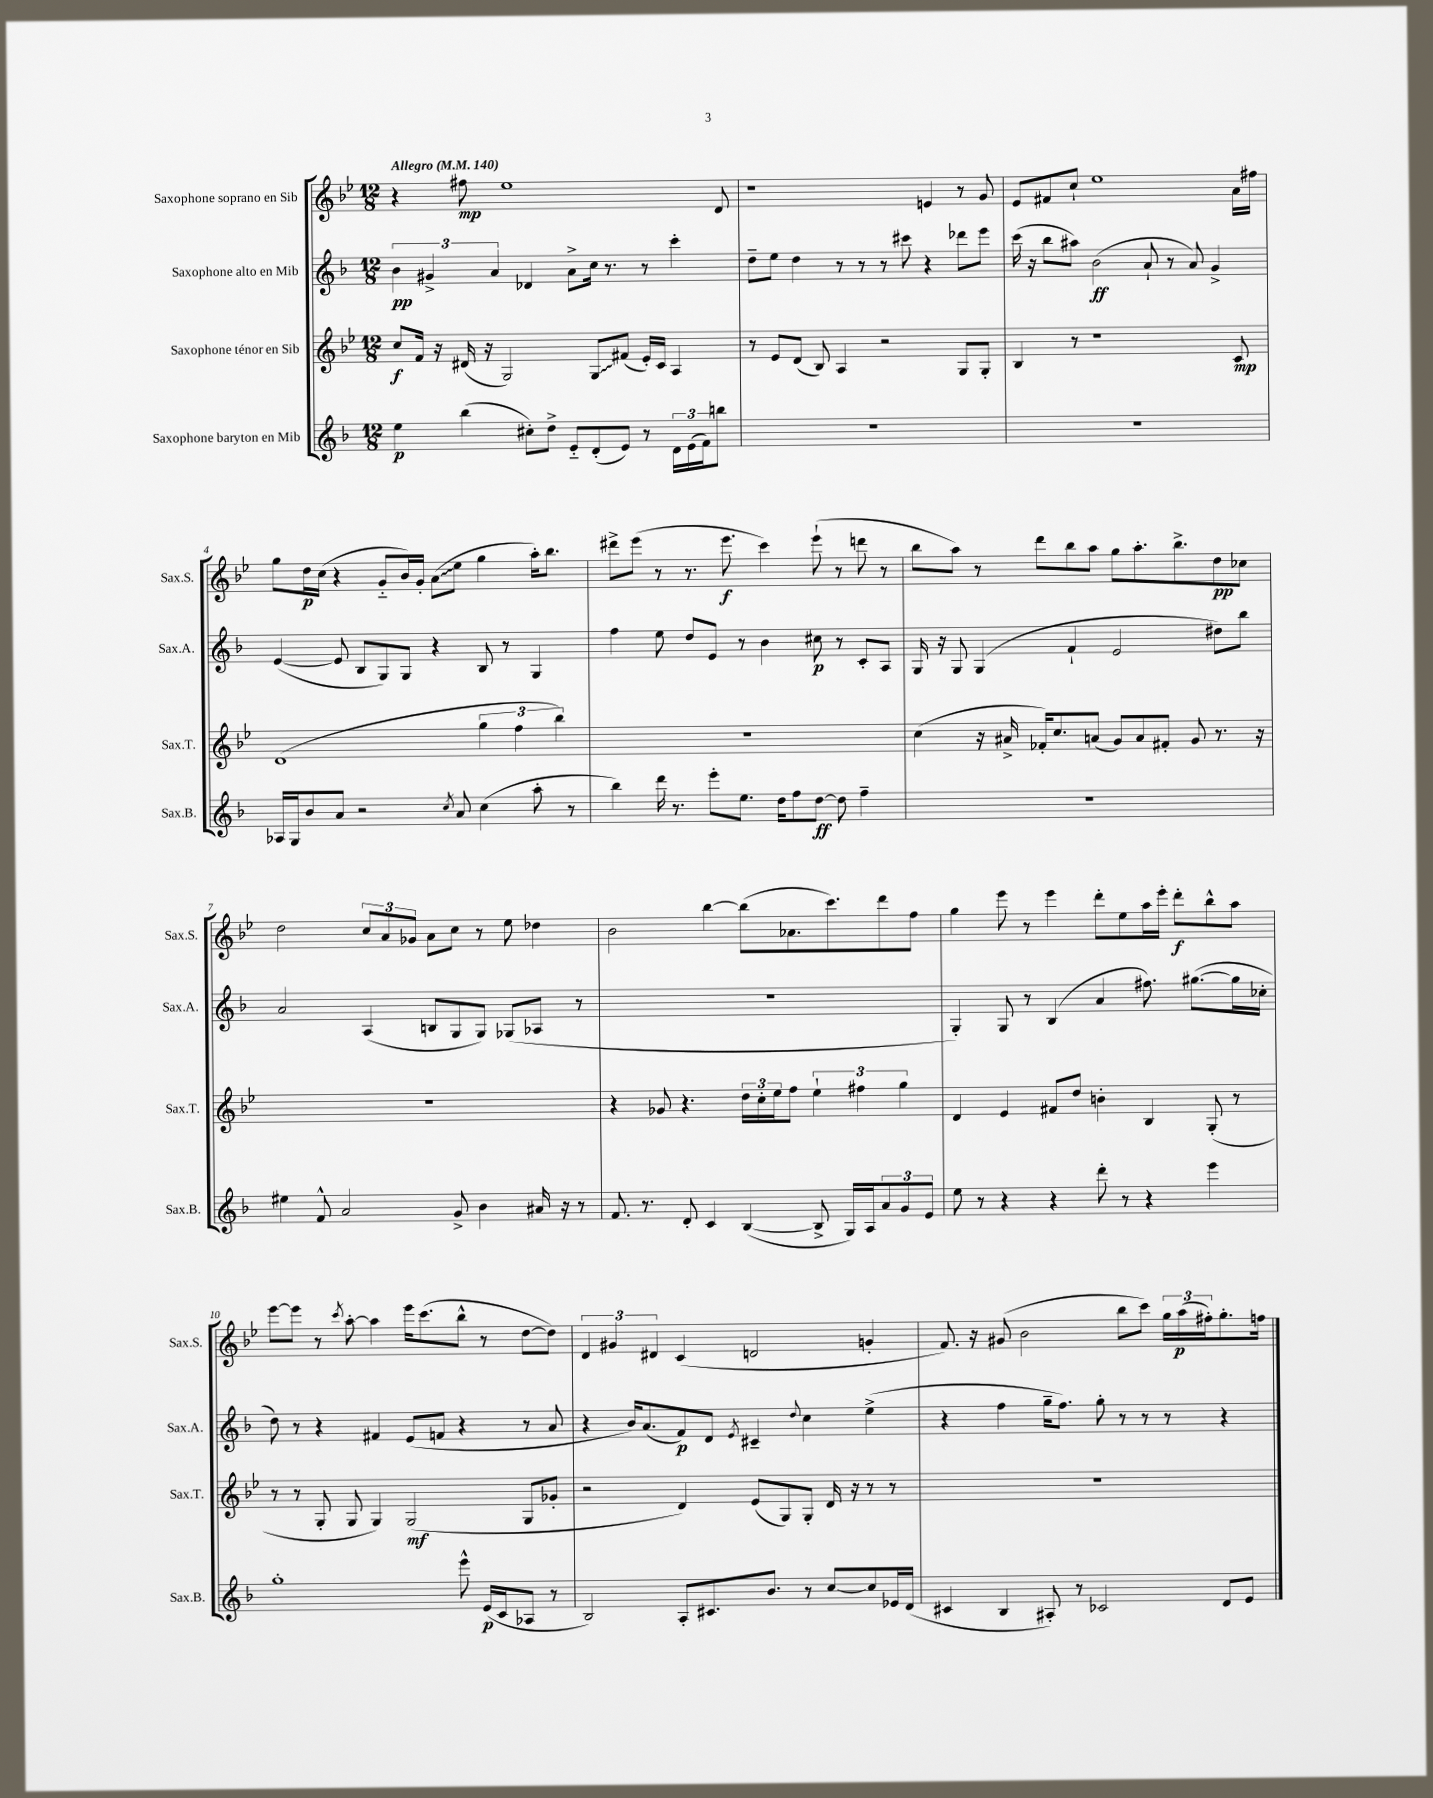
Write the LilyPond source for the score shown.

<<
\new StaffGroup <<
\new Staff = "s0" \with { instrumentName = "Saxophone soprano en Sib" shortInstrumentName = "Sax.S." } {
    \clef treble \key bes \major \numericTimeSignature \time 12/8 \tempo "Allegro" 4 = 140
    r4 fis''8\mp ees''1 d'8 |
    r1 e'4 r8 g'8 |
    ees'8 fis'8 c''8-! ees''1 a'16 fis''16 |
    g''8 d''16\p c''16( r4 g'8-_ bes'16) g'16-. \once \override Glissando.style = #'zigzag a'8\glissando( ees''8 g''4 a''16-.) bes''8. |
    dis'''8-> ees'''8( r8 r8. ees'''8.\f c'''4) ees'''8-!( r8 d'''8 r8 |
    bes''8 a''8) r8 d'''8 bes''8 a''8 g''8 a''8.-. bes''8.-> d''8\pp ces''8 |
    d''2 \tuplet 3/2 { c''8 a'8 ges'8 } a'8 c''8 r8 ees''8 des''4 |
    bes'2 bes''4~ bes''8( aes'8. c'''8.) d'''8 f''8 |
    g''4 ees'''8 r8 ees'''4 d'''8-. ees''8 a''16 ees'''16-. d'''8-.\f bes''8-^ a''8 |
    ees'''8~ ees'''8 r8 \acciaccatura { c'''8 } a''8~-. a''4 ees'''16 c'''8.( bes''8-^ r8 d''8~ d''8) |
    \tuplet 3/2 { d'4 gis'4 dis'4 } c'4( d'2 g'4-. |
    f'8.) r16 gis'8( bes'2 bes''8 c'''8) \tuplet 3/2 { g''16 a''16\p( fis''16-.) } g''8.-. f''16 \bar "|." |
}
\new Staff = "s1" \with { instrumentName = "Saxophone alto en Mib" shortInstrumentName = "Sax.A." } {
    \clef treble \key f \major \numericTimeSignature \time 12/8
    \tuplet 3/2 { bes'4\pp gis'4-> a'4 } des'4 a'8-> c''16 r8. r8 c'''4-. |
    d''8-- e''8 d''4 r8 r8 r8 cis'''8 r4 des'''8 e'''8 |
    c'''16( r16 bes''8 ais''8) bes'2\ff( a'8-! r8 a'8) g'4-> |
    e'4~( e'8 bes8 g8) g8 r4 bes8 r8 g4 |
    f''4 e''8 d''8 e'8 r8 bes'4 cis''8\p r8 c'8-. a8 |
    g16 r16 g8 g4( f'4-! e'2 dis''8) bes''8 |
    a'2 a4( b8 g8 g8) ges8( aes8 r8 |
    R1. |
    g4-.) g8 r8 bes4( a'4 fis''8.) gis''8.~( gis''16 ces''16-. |
    d''8) r8 r4 fis'4 e'8( f'8 r4 r8 a'8 |
    r4 bes'16) a'8.( f'8\p) d'8 \acciaccatura { e'8 } cis'4-- \appoggiatura { d''8 } c''4 e''4->( |
    r4 f''4 g''16-- f''8.) g''8-. r8 r8 r8 r4 \bar "|." |
}
\new Staff = "s2" \with { instrumentName = "Saxophone ténor en Sib" shortInstrumentName = "Sax.T." } {
    \clef treble \key bes \major \numericTimeSignature \time 12/8
    c''8\f f'16 r16 dis'16( r16 g2) \once \override Glissando.style = #'zigzag g8\glissando fis'8( ees'16-.) c'16 a4 |
    r8 ees'8 d'8( bes8) a4 r2 g8 g8-. |
    bes4 r8 r1 c'8\mp |
    d'1( \tuplet 3/2 { g''4 f''4 bes''4) } |
    R1. |
    c''4( r16 ais'16-> fes'16-.) c''8. a'8( g'8) a'8 fis'8-. g'8 r8. r16 |
    R1. |
    r4 ges'8 r4. \tuplet 3/2 { d''16 c''16-. ees''16 } f''8 \tuplet 3/2 { ees''4-! fis''4 g''4 } |
    d'4 ees'4 fis'8 d''8 b'4-. bes4 g8-.( r8 |
    r8 r8 g8-. g8 g4) g2\mf( g8 ges'8-. |
    r2 d'4) ees'8( g8) g8-. d'16 r16 r8 r8 |
    R1. \bar "|." |
}
\new Staff = "s3" \with { instrumentName = "Saxophone baryton en Mib" shortInstrumentName = "Sax.B." } {
    \clef treble \key f \major \numericTimeSignature \time 12/8
    e''4\p bes''4( cis''8-.) d''8-> e'8-_ d'8-.( e'8) r8 \tuplet 3/2 { d'16 e'16( f'16) } b''8 |
    R1. |
    R1. |
    aes16 g16 bes'8 a'8 r2 \acciaccatura { c''8 } a'8 c''4( a''8-. r8 |
    bes''4) d'''16 r8. e'''8-. e''8. d''16 f''8 d''8~\ff d''8 f''4-- |
    R1. |
    eis''4 f'8-^ a'2 g'8-> bes'4 ais'16 r16 r8 |
    f'8. r8. d'8-. c'4 bes4~( bes8-> g16) a16 \tuplet 3/2 { a'8 g'8 e'8 } |
    e''8 r8 r4 r4 d'''8-. r8 r4 e'''4 |
    g''1-. e'''8-^ e'16\p( c'16 aes8 r8 |
    bes2) a8-. cis'8. bes'8. r8 c''8~ c''8 ees'16 d'16( |
    cis'4 bes4 ais8-.) r8 ces'2 d'8 e'8 \bar "|." |
}
>>
>>
